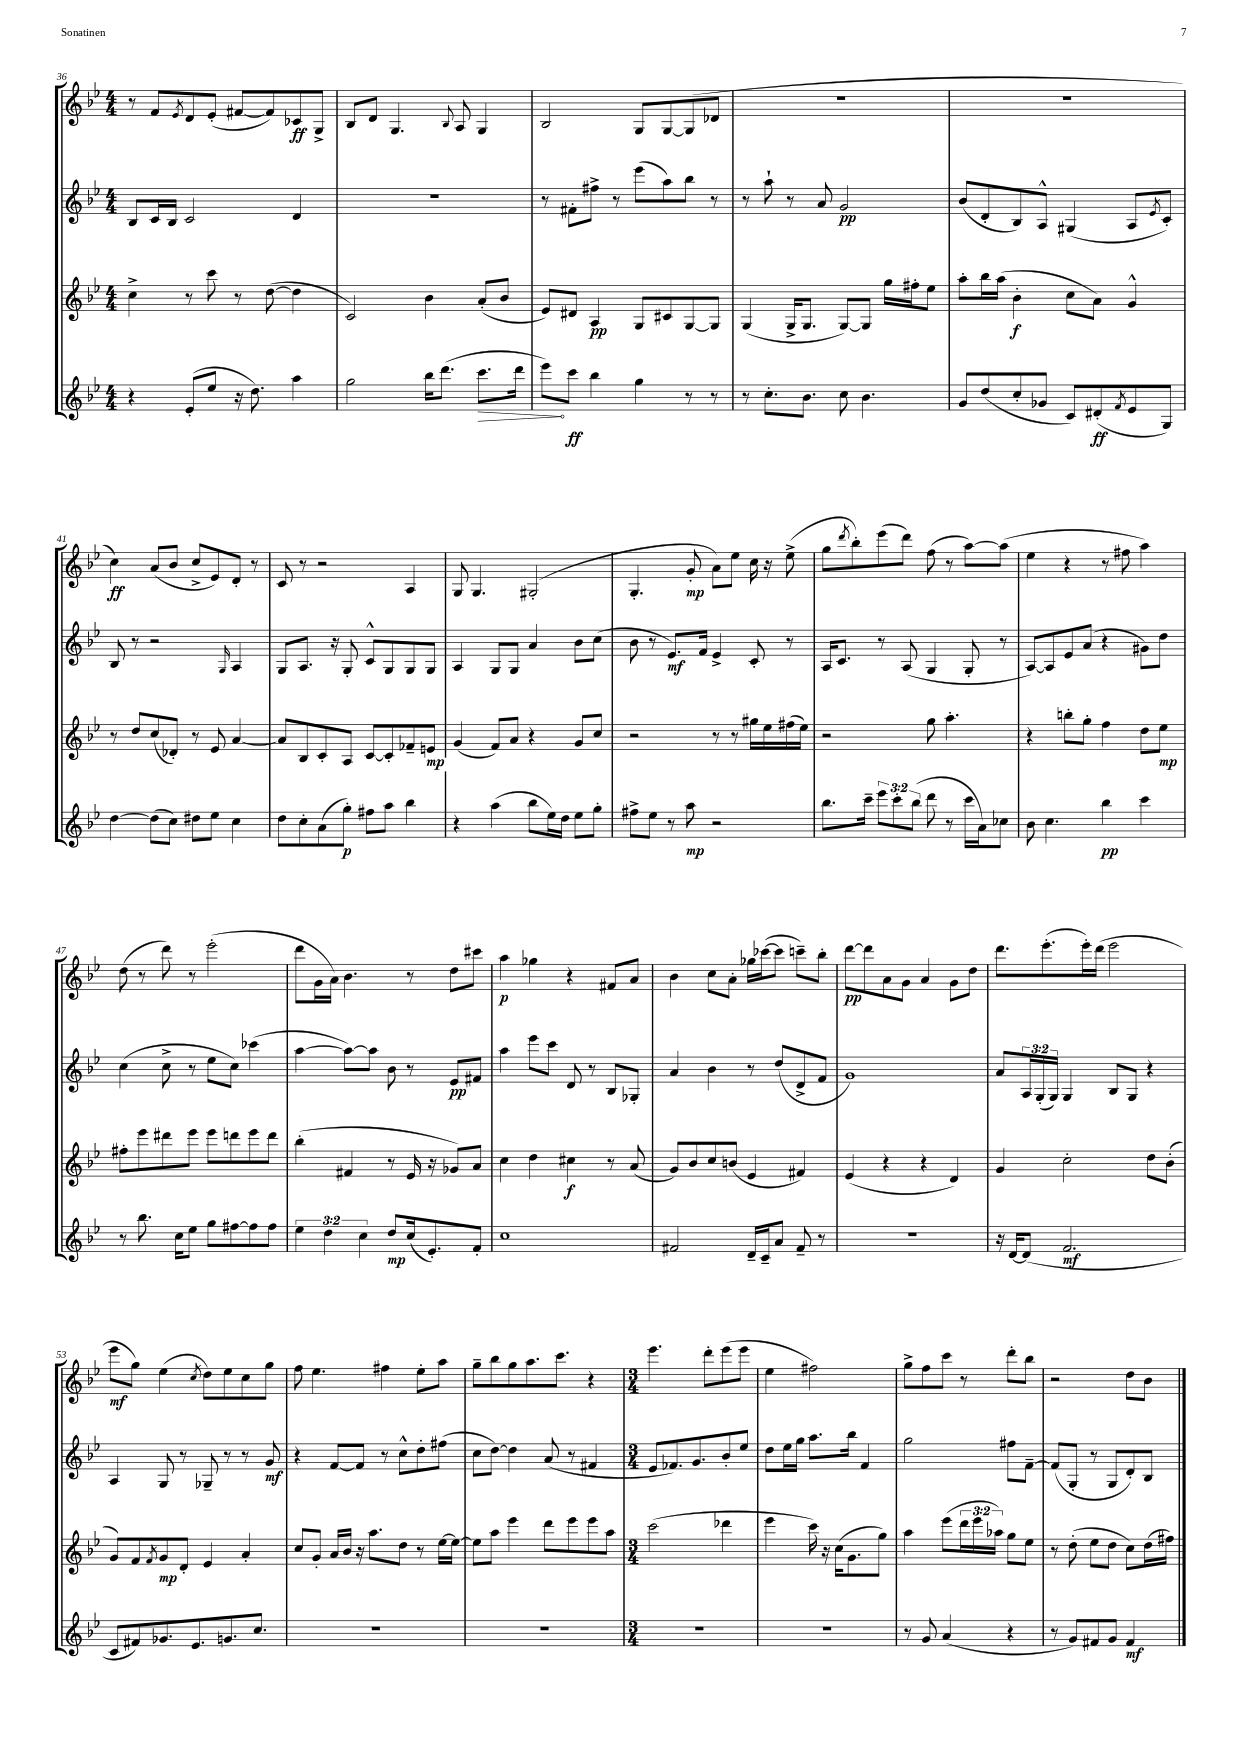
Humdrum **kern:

**kern	**kern	**kern	**kern
*staff4	*staff3	*staff2	*staff1
*clefG2	*clefG2	*clefG2	*clefG2
*k[b-e-]	*k[b-e-]	*k[b-e-]	*k[b-e-]
*M4/4	*M4/4	*M4/4	*M4/4
4r	4cc^	8B-	8r
.	.	16c	8f
.	.	16B-	.
.	.	.	8qe-
(8e-'	8r	2c	8d
8ee-	8ccc	.	(8e-'
16r	8r	.	[8f#
8.dd)	.	.	.
.	([8dd	.	8f#])
4aa	4dd]	4d	8c-
.	.	.	8G^
=	=	=	=
2gg	2c)	1r	8B-
.	.	.	8d
.	.	.	4.G
16bb-	4b-	.	.
(8.ddd	.	.	.
.	.	.	8qqB-
.	.	.	8A
8.ccc	(8a'	.	4G
.	8b-	.	.
16ddd	.	.	.
=	=	=	=
8eee-)	8e-)	8r	2B-
8ccc	8d#	8f#'	.
4bb-	4A	8ff#^	.
.	.	8r	.
4gg	8G	(8eee-	8G
.	8c#	8aa)	[8G
8r	[8G	8bb-	(8G]
8r	8G]	8r	8d-
=	=	=	=
8r	(4G	8r	1r
8.cc'	.	8aa`	.
.	16G^	8r	.
8.b-	8.G	.	.
.	.	8a	.
8cc	[8G)	2g	.
4.b-	8G]	.	.
.	16gg	.	.
.	16ff#'	.	.
.	8ee-	.	.
=	=	=	=
8g	8aa'	(8b-	1r
(8dd	16bb-	8d'	.
.	(16aa	.	.
8cc'	4b-'	8B-)	.
8g-	.	8A^^	.
8c)	8cc	(4G#	.
(8d#'	8a)	.	.
8qf	.	.	.
8e-	4g^^	8A	.
.	.	8qe-	.
8G)	.	8c')	.
=	=	=	=
[4dd	8r	8B-	4cc)
.	8dd	8r	.
(8dd]	(8cc	2r	(8a
8cc)	8d-')	.	8b-
8dd#	8r	.	8cc^
8ee-	8e-	.	8e-)
.	.	16qqG	.
4cc	[4a	4A	8d'
.	.	.	8r
=	=	=	=
8dd	8a]	8G	8c
8cc'	8B-	8.A	8r
(8a	8c'	.	2r
.	.	16r	.
8gg')	8A	8G'	.
8ff#	[8c	8c^^	.
8aa	8c']	8G	.
4bb-	8f-~	8G	4A
.	8e	8G	.
=	=	=	=
4r	(4g	4A	8G
.	.	.	4.G
(4aa	8f)	8G	.
.	8a	8G	.
8bb-	4r	4a	(2G#'
16ee-)	.	.	.
16dd	.	.	.
8ee-	8g	8b-	.
8gg'	8cc	(8cc	.
=	=	=	=
8ff#^	2r	8b-	4.G'
8ee-	.	8r	.
8r	.	8.e-)	.
8aa	.	.	8g'
.	.	16f	.
2r	8r	4e-^	8a)
.	8r	.	8ee-
.	16gg#	8c'	16cc
.	16ee-	.	16r
.	(16ff#	8r	(8ee-^
.	16ee-)	.	.
=	=	=	=
8.bb-	2r	16A	8gg
.	.	8.c	.
.	.	.	8qddd
.	.	.	8bb-')
16ccc~	.	.	.
12eee-	.	8r	(8eee-
12ccc'	.	.	.
.	.	(8A	8ddd)
(12bb-	.	.	.
8ddd	8gg	4G	(8ff
8r	4.aa'	.	8r
16ccc	.	8G'	[8aa)
16a)	.	.	.
8cc-	.	8r	(8aa]
=	=	=	=
8b-	4r	[8A)	4ee-
4.cc	.	8A]	.
.	8bb'	8e-	4r
.	8gg'	(8a	.
4bb-	4ff	4r	8r
.	.	.	8ff#
4ccc	8dd	8g#)	4aa)
.	8ee-	8dd	.
=	=	=	=
8r	8ff#'	(4cc	(8dd
8.bb-	8eee-	.	8r
.	8ddd#	8cc^	8ddd)
16cc	.	.	.
8ee-	8eee-	8r	8r
8gg	8eee-	8ee-	(2eee-'
[8ff#	8ddd	8cc)	.
8ff#]	8eee-	(4ccc-	.
8ff#	8ddd	.	.
=	=	=	=
6ee-	(4bb-'	[4aa	8ddd
.	.	.	16g
6dd	.	.	.
.	.	.	16a)
.	4f#	8aa_)	4.b-
6cc	.	.	.
.	.	8aa]	.
8dd	8r	8b-	.
(16cc	16e-	8r	8r
8.e-')	16r	.	.
.	8g-)	8e-	8dd
8f'	8a	8f#	8ccc#
=	=	=	=
1cc	4cc	4aa	4aa
.	4dd	8eee-	4gg-
.	.	8ccc	.
.	4cc#	8d	4r
.	.	8r	.
.	8r	8B-	8f#
.	(8a	8G-'	8a
=	=	=	=
2f#	8g)	4a	4b-
.	8b-	.	.
.	8cc	4b-	8cc
.	(8b	.	8a'
16d~	4e-	8r	16gg-
16c~	.	.	([16ccc-
8a	.	(8dd	8ccc-]
8f#~	4f#)	8d^	8ccc~)
8r	.	8f	8bb-'
=	=	=	=
1r	(4e-	1g)	[8ddd
.	.	.	8ddd]
.	4r	.	8a
.	.	.	8g
.	4r	.	4a
.	4d)	.	8g
.	.	.	8dd
=	=	=	=
16r	4g	8a	8.ddd
[16d	.	.	.
(8d]	.	24A	.
.	.	(24G'	.
.	.	.	(8.eee-'
.	.	24G)	.
2.f	2cc'	4G	.
.	.	.	16eee-')
.	.	.	(16ddd
.	.	8B-	2eee-
.	.	8G	.
.	8dd	4r	.
.	(8b-'	.	.
=	=	=	=
8c	8g)	4A	8eee-
8f#)	8f	.	8gg)
.	8qf	.	.
8.g-	8g	8G	(4ee-
.	8d'	8r	.
8.e-	.	.	.
.	.	.	8qcc
.	4e-	8G-~	8dd)
8.g	.	8r	8ee-
.	4a'	8r	8cc
8.cc	.	.	.
.	.	8g	8gg
=	=	=	=
1r	8cc	4r	8ff
.	8g'	.	4.ee-
.	16a	[8f	.
.	16b-	.	.
.	16r	8f]	.
.	8.aa	.	.
.	.	8r	4ff#
.	8dd	8cc^^	.
.	8r	8dd'	8ee-'
.	[16ee-	(8ff#	8aa
.	16ee-_	.	.
=	=	=	=
1r	8ee-]	8cc	8gg~
.	8aa	[8dd)	8bb-
.	4eee-	4dd]	8gg
.	.	.	8.aa
.	8ddd	(8a	.
.	.	.	8.ccc
.	8eee-	8r	.
.	8eee-	4f#	4r
.	8aa	.	.
=	=	=	=
*M3/4	*M3/4	*M3/4	*M3/4
2.r	(2ccc	8e-	4.eee-
.	.	8.f-)	.
.	.	8.g	.
.	.	.	8ddd'
.	4ddd-	8b-'	(8eee-
.	.	8ee-	8eee-
=	=	=	=
2.r	4eee-	8dd	4ee-
.	.	16ee-	.
.	.	16gg	.
.	16ccc)	8.aa	2ff#)
.	16r	.	.
.	(16cc	.	.
.	8.g	16bb-	.
.	.	4f	.
.	8gg)	.	.
=	=	=	=
8r	4aa	2gg	8gg^
8g	.	.	8ff
(4a	(8eee-	.	8ccc
.	24ddd	.	8r
.	24eee-	.	.
.	24aa-)	.	.
4r	8gg	8ff#	8ddd'
.	8ee-	[8f~	8bb-
=	=	=	=
8r	8r	(8f]	2r
8g)	(8dd'	8G'	.
8f#	8ee-	8r	.
8g	8dd	8G	.
4f#	8cc)	8d')	8dd
.	(16dd	8B-	8b-
.	16ff#)	.	.
==	==	==	==
*-	*-	*-	*-
